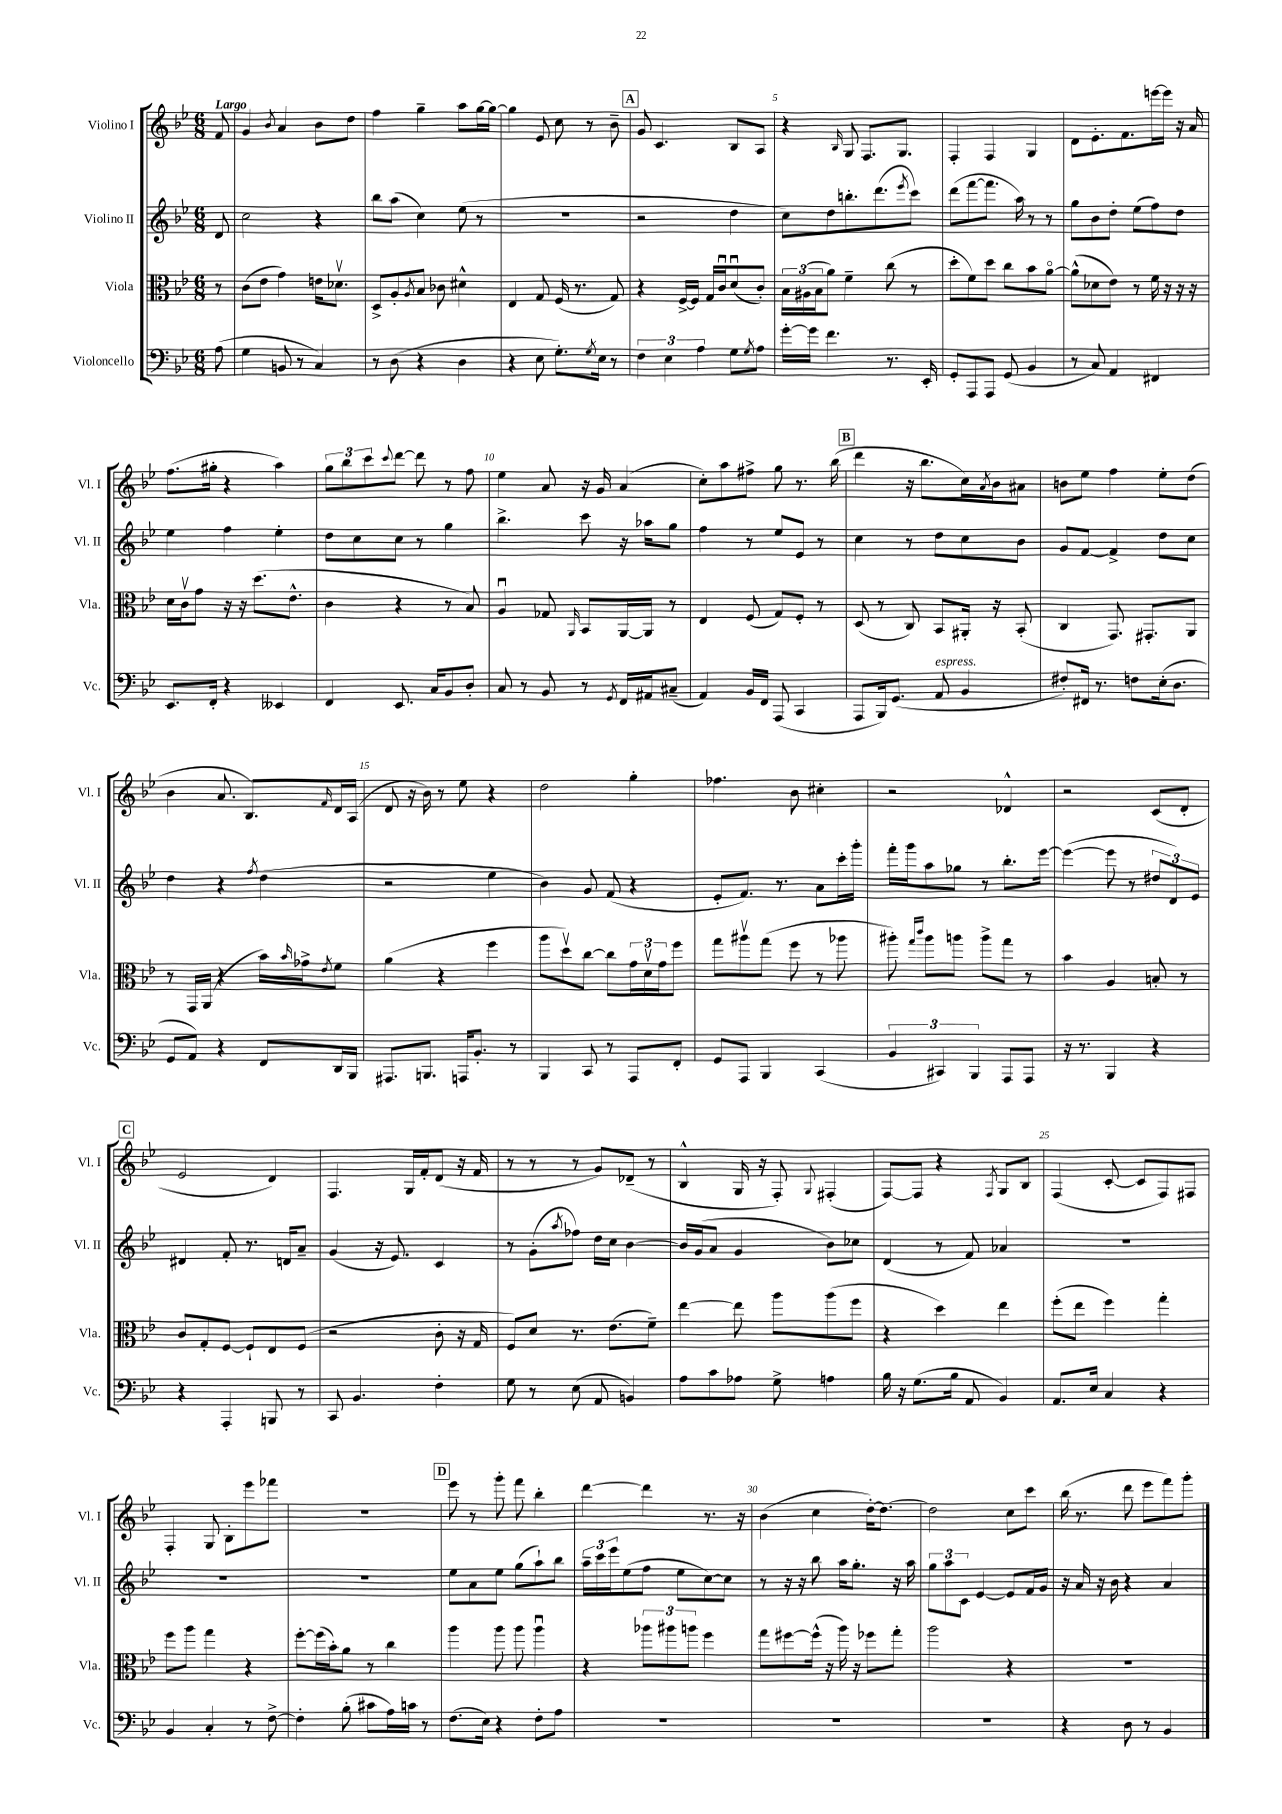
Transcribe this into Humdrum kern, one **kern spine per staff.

**kern	**kern	**kern	**kern
*staff4	*staff3	*staff2	*staff1
*clefF4	*clefC3	*clefG2	*clefG2
*k[b-e-]	*k[b-e-]	*k[b-e-]	*k[b-e-]
*M6/8	*M6/8	*M6/8	*M6/8
(8A	8r	8d	8f
=	=	=	=
4G	(8c	2cc	4g
.	8e-	.	.
.	.	.	8qb-
8BB	4g)	.	4a
8r	.	.	.
4C)	16e	4r	8b-
.	8.d-v	.	.
.	.	.	8dd
=	=	=	=
8r	8D^	8bb-	4ff
(8D	8A'	(8aa	.
.	8qA	.	.
4r	8B-	4cc)	4gg~
.	8c-	.	.
4D	4d#^^	(8ee-	8aa
.	.	8r	[16gg
.	.	.	16gg_
=	=	=	=
4r	4E-	2.r	4gg]
8E-	8G	.	8e-
8.G')	(16F	.	8cc
.	8.r	.	.
.	.	.	8r
8qG	.	.	.
16E-	.	.	.
8r	8G)	.	8b-~
=	=	=	=
6F	4r	2r	8g
.	.	.	4.c
6E-	.	.	.
.	[16F^	.	.
.	16F]	.	.
6A	.	.	.
.	16G	.	.
.	16cu	.	.
8G	(8du	4dd	8B-
8qG	.	.	.
8A	8c')	.	8A
=	=	=	=
[16g'	24B-	8cc)	4r
.	(24A#	.	.
16g]	.	.	.
.	24B-	.	.
4.f	8a)	8dd	.
.	.	.	16qqB-
.	4f~	8.bb'	8G
.	.	.	8.F
.	.	(8.ddd	.
8.r	(8cc	.	.
.	.	.	8.G
.	.	8qeee-	.
.	8r	8ccc)	.
16EE-'	.	.	.
=	=	=	=
8GG'	8dd'	(8ddd	4F'
8AAA	8f)	[8fff	.
8AAA	8dd	8.fff]	4F
(8GG	8cc	.	.
.	.	16aa)	.
4BB-	8b-	8r	4G
.	[8ao	8r	.
=	=	=	=
8r	(8a^^]	8gg	8d
8C)	8d-	8b-	8.e-'
4AA	8e-)	8dd'	.
.	.	.	8.f
.	8r	(8ee-	.
4FF#	16f	8ff)	[16eee
.	16r	.	16eee]
.	16r	8dd	16r
.	16r	.	16a
=	=	=	=
8.EE-	16d	4ee-	(8.ff
.	16cv	.	.
.	8g	.	.
16FF'	.	.	16gg#'
4r	16r	4ff	4r
.	16r	.	.
.	(8.dd	.	.
4EE--	.	4ee-'	4aa)
.	8.e-^^	.	.
=	=	=	=
4FF	4c	8dd	12gg
.	.	.	12bb-
.	.	8cc	.
.	.	.	12ccc
.	.	.	8qqccc
8.EE-	4r	8cc	[8ddd
.	.	8r	8ddd]
16C	.	.	.
8BB-	8r	4gg	8r
8D'	8B-)	.	8ff
=	=	=	=
8C	4Au	4.bb-^	4ee-
8r	.	.	.
8BB-	8G-	.	8a
.	16qqAA	.	.
8r	8BB-	8ccc	16r
.	.	.	16g
8qGG	.	.	.
16FF	[16AA	16r	(4a
16AA#	16AA]	16aa-	.
(8C#~	8r	8gg	.
=	=	=	=
4AA)	4E-	4ff	8cc')
.	.	.	8aa
16BB-	(8F	8r	8ff#^
16FF	.	.	.
(8AAA	8G)	8ee-	8gg
4CC	8F'	8e-	8.r
.	8r	8r	.
.	.	.	(16bb-
=	=	=	=
8AAA	(8D	4cc	4ddd
16BBB-)	8r	.	.
(8.GG	.	.	.
.	8C)	8r	16r
.	.	.	8.bb-
8AA	8BB-	8dd	.
4BB-	16AA#'	8cc	16cc)
.	.	.	8qa
.	16r	.	16b-
.	(8BB-'	8b-	8a#
=	=	=	=
8F#')	4C	8g	8b
16FF#	.	[8f	8ee-
8.r	.	.	.
.	8.GG)	4f^]	4ff
8F	.	.	.
.	8.GG#'	.	.
(16E-'	.	8dd	8ee-'
8.D	.	.	.
.	8AA	8cc	(8dd
=	=	=	=
8GG	8r	4dd	4b-
8AA)	16GG	.	.
.	(16AA	.	.
4r	4r	4r	8.a
.	.	.	8.B-)
.	.	8qff	.
8FF	16b-)	(4dd	.
.	16qqb-	.	.
.	16g-^	.	.
.	8qe-	.	16qqf
16DD	8f	.	16d
16BBB-	.	.	(16A
=	=	=	=
8.AAA#	(4a	2r	8d
.	.	.	16r
8.BBB	.	.	16b-)
.	4r	.	8r
16AAA	.	.	8ee-
8.BB-'	.	.	.
.	4ff	4ee-	4r
8r	.	.	.
=	=	=	=
4BBB-	8aa	4b-)	2dd
.	8ddv)	.	.
8CC	[8cc	8g	.
8r	8cc]	(8f	.
8AAA	24g	4r	4gg'
.	24dv	.	.
.	24g	.	.
8FF'	8ff	.	.
=	=	=	=
8GG	8gg	8e-'	4.ff-
8AAA	8aa#v	8.f)	.
4BBB-	(8gg	.	.
.	.	8.r	.
.	8ff	.	8b-
(4CC	8r	8a	4cc#'
.	8aa-	16ccc'	.
.	.	16ggg'	.
=	=	=	=
6BB-	8aa#')	16fff'	2r
.	.	16ggg	.
.	16qqgg	.	.
.	16qqccc	.	.
.	8aa#	8aa	.
6CC#)	.	.	.
.	8aa	8gg-	.
6BBB-	.	.	.
.	8aa^	8r	.
8AAA	8gg	8.bb-'	4d-^^
8AAA	8r	.	.
.	.	[16eee-	.
=	=	=	=
16r	4b-	(4eee-_	2r
8.r	.	.	.
4BBB-	4A	8eee-]	.
.	.	8r	.
4r	8B'	12dd#	(8c
.	.	12d)	.
.	8r	.	8d'
.	.	12e-	.
=	=	=	=
4r	8c	4d#	2e-
.	8G'	.	.
4AAA'	[8F	8f'	.
.	8F`]	8.r	.
8BBB	8E-	.	4d)
.	.	16d	.
8r	(8F	8a~	.
=	=	=	=
8CC	2r	(4g	4.F
4.BB-	.	.	.
.	.	16r	.
.	.	8.e-)	.
.	.	.	16G
.	.	.	16f'
4F'	8c'	4c	(8d
.	16r	.	16r
.	16G	.	16f
=	=	=	=
8G	8F)	8r	8r
8r	8d	(8g'	8r
.	.	8qaa	.
(8E-	8.r	8ff-)	8r
8AA	.	16dd	8g)
.	(8.e-	16cc	.
4BB)	.	[4b-	(8d-~
.	8f~)	.	8r
=	=	=	=
8A	[4ee-	16b-]	4B-^^
.	.	(16g	.
8c	.	8a	.
8A-	8ee-]	4g	16G
.	.	.	16r
8G^	8aa	.	8F')
.	.	.	8qqG
4A	(8aa	8b-)	(4F#'
.	8ff	8cc-	.
=	=	=	=
16B-	4r	(4d	[8F)
16r	.	.	.
(8.G	.	.	8F]
.	4dd)	8r	4r
16B-	.	.	.
8AA	.	8f)	.
.	.	.	8qF
4BB-)	4ee-	4a-	8G
.	.	.	8B-
=	=	=	=
8.AA	(8ff'	2.r	(4F
.	8ee-	.	.
16E-	.	.	.
4C	4ff)	.	[8c'
.	.	.	8c]
4r	4gg'	.	8F)
.	.	.	8F#
=	=	=	=
4BB-	8ff	2.r	4F'
.	8aa	.	.
4C'	4gg	.	8G
.	.	.	8B-'
8r	4r	.	8eee-
[8F^	.	.	8fff-
=	=	=	=
4F']	[8ff'	2.r	2.r
.	(16ff]	.	.
.	16b-')	.	.
(8B-'	8a	.	.
8c#	8r	.	.
16A)	4cc	.	.
16c	.	.	.
8r	.	.	.
=	=	=	=
(8.F	4aa	8ee-	8eee-
.	.	8a	8r
16E-)	.	.	.
4r	8aa	8ee-	8ggg'
.	8aa	(8gg	8fff
8F'	4aau	8aa`)	4bb-'
8A	.	8bb-	.
=	=	=	=
2.r	4r	24aa~	[4ddd
.	.	24ccc	.
.	.	24eee-	.
.	.	(8ee-	.
.	12aa-	8ff	4ddd]
.	12aa#	.	.
.	.	8ee-	.
.	12aa	.	.
.	4ff	[8cc)	8.r
.	.	8cc]	.
.	.	.	16r
=	=	=	=
2.r	8gg	8r	(4b-
.	[8ff#	16r	.
.	.	16r	.
.	(16ff#^^]	8bb-	4cc
.	16r	.	.
.	16aa)	16aa	.
.	16r	8.gg'	.
.	8ff-	.	[16dd')
.	.	.	8.dd_
.	8gg'	16r	.
.	.	16aa	.
=	=	=	=
2.r	2aa	12gg	2dd]
.	.	12aa	.
.	.	12c	.
.	.	[4e-	.
.	4r	8e-]	8cc
.	.	16f	8ccc
.	.	16g	.
=	=	=	=
4r	2.r	16r	(16bb-
.	.	16a	8.r
.	.	16r	.
.	.	16b-	.
8D	.	4r	8ddd
8r	.	.	8eee-
4BB-	.	4a	8fff)
.	.	.	8ggg'
==	==	==	==
*-	*-	*-	*-
